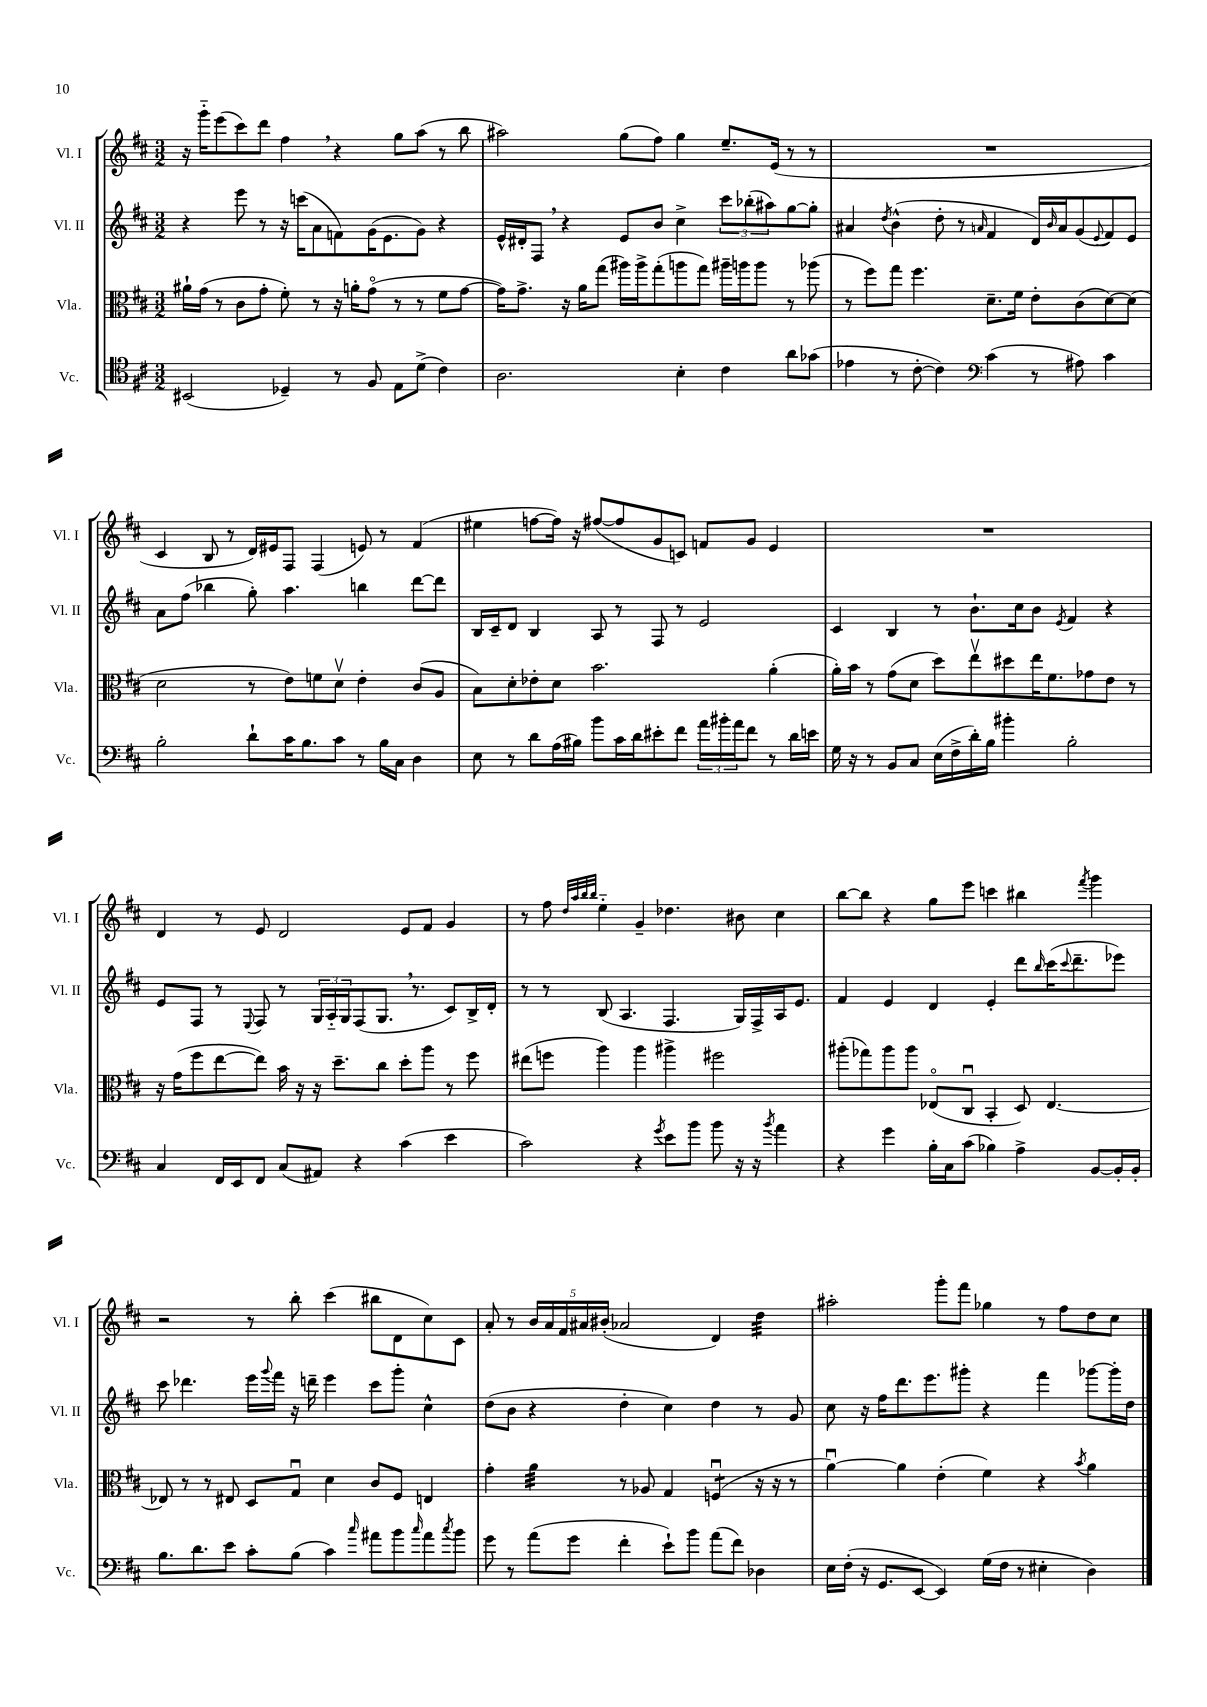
<<
\new StaffGroup <<
\new Staff = "s0" \with { instrumentName = "Vl. I" shortInstrumentName = "Vl. I" } {
    \clef treble \key d \major \numericTimeSignature \time 3/2
    r16 g'''16-_ e'''8( cis'''8) d'''8 fis''4 \breathe r4 g''8 a''8( r8 b''8 |
    ais''2) g''8( fis''8) g''4 e''8.-- e'16( r8 r8 |
    R1. |
    cis'4 b8 r8 d'16) eis'16 fis8 fis4( e'8) r8 fis'4( |
    eis''4 f''8~ f''16) r16 fis''8~( fis''8 g'8 c'8) f'8 g'8 e'4 |
    R1. |
    d'4 r8 e'8 d'2 e'8 fis'8 g'4 |
    r8 fis''8 \grace { d''32 a''32 b''32 b''32 } e''4-_ g'4-- des''4. bis'8 cis''4 |
    b''8~ b''8 r4 g''8 e'''8 c'''4 bis''4 \acciaccatura { fis'''8 } g'''4 |
    r2 r8 b''8-. cis'''4( bis''8 d'8 cis''8) cis'8 |
    a'8-. r8 \tuplet 5/4 { b'16 a'16 fis'16 ais'16 bis'16-.( } aes'2 d'4) d''4:32 |
    ais''2-. g'''8-. fis'''8 ges''4 r8 fis''8 d''8 cis''8 \bar "|." |
}
\new Staff = "s1" \with { instrumentName = "Vl. II" shortInstrumentName = "Vl. II" } {
    \clef treble \key d \major \numericTimeSignature \time 3/2
    r4 e'''8 r8 r16 c'''16( a'8 f'8) g'16( e'8. g'8) r4 |
    e'16-^ dis'16-. fis8 \breathe r4 e'8 b'8 cis''4-> \tuplet 3/2 { cis'''8 bes''8-.( ais''8) } g''8~ g''8-. |
    ais'4 \acciaccatura { d''8 } b'4-^( d''8-. r8 \grace { a'16 } fis'4 d'16) \grace { b'16 } a'16 g'8( \appoggiatura { e'8 } fis'8) e'8 |
    a'8 fis''8( bes''4 g''8-.) a''4. b''4 d'''8~ d'''8 |
    b16 cis'16-- d'8 b4 a8 r8 fis8 r8 e'2 |
    cis'4 b4 r8 b'8.-! cis''16 b'8 \acciaccatura { e'8 } fis'4 r4 |
    e'8 fis8 r8 \appoggiatura { e8 } fis8 r8 \tuplet 3/2 { g16 a16-_ g16 } fis8( g8. \breathe r8. cis'8) b16-> d'16-. |
    r8 r8 b8( a4. fis4. g16) fis16-> a16 e'8. |
    fis'4 e'4 d'4 e'4-. d'''8 \grace { b''16 } cis'''16( \appoggiatura { cis'''8 } d'''8.-- ees'''8) |
    cis'''8 des'''4. e'''16 \appoggiatura { g'''8 } fis'''16 r16 d'''16-- e'''4 cis'''8 g'''8-. cis''4-^ |
    d''8( b'8 r4 d''4-. cis''4) d''4 r8 g'8 |
    cis''8 r16 fis''16 d'''8. e'''8. gis'''8-. r4 fis'''4 ges'''8~ ges'''16-. d''16 \bar "|." |
}
\new Staff = "s2" \with { instrumentName = "Vla." shortInstrumentName = "Vla." } {
    \clef alto \key d \major \numericTimeSignature \time 3/2
    ais'16-! g'16( r8 cis'8 g'8-. fis'8-.) r8 r16 a'16-. g'8\flageolet( r8 r8 fis'8 g'8~ |
    g'16) g'8.-> r16 a'16 g''8( ais''16) ais''16-> g''8-.( a''8 g''8) ais''16-- a''16 a''8 r8 aes''8( |
    r8 fis''8) g''8 fis''4. d'8.-- fis'16 e'8-. cis'8( d'8~) d'8( |
    d'2 r8 e'8) f'8 d'8\upbow e'4-. cis'8( a8 |
    b8) d'8-. ees'8-. d'8 b'2. a'4-.( |
    a'16-.) b'16 r8 g'8( d'8 d''8) e''8\upbow dis''8 e''16 fis'8. ges'8 e'8 r8 |
    r16 g'16( fis''8 e''8~ e''8) b'16 r16 r16 d''8.-- cis''8 d''8-. a''8 r8 fis''8 |
    eis''8( f''8 a''4) a''4 ais''4-> fis''2 |
    ais''8-.( ges''8) ais''8 ais''8 ees8\flageolet( cis8\downbow b,4-. d8) ees4.~ |
    ees8 r8 r8 eis8 d8 g8\downbow d'4 cis'8 fis8 e4 |
    g'4-. a'4:32 r8 aes8 g4 f4:8\downbow( r16 r16 r8 |
    a'4~\downbow) a'4 e'4-.( fis'4) r4 \acciaccatura { b'8 } a'4 \bar "|." |
}
\new Staff = "s3" \with { instrumentName = "Vc." shortInstrumentName = "Vc." } {
    \clef tenor \key d \major \numericTimeSignature \time 3/2
    bis,2( des4--) r8 fis8 e8 d'8->( cis'4) |
    a2. b4-. cis'4 a'8 ges'8( |
    ees'4 r8 cis'8~-. cis'4) \clef bass cis'4( r8 ais8) cis'4 |
    b2-. d'8-! cis'16 b8. cis'8 r8 b16 cis16 d4 |
    e8 r8 d'8 a16( bis16) b'8 cis'16 d'16 eis'8-. fis'8 \tuplet 3/2 { a'16 bis'16-. a'16 } fis'8 r8 d'16 e'16 |
    g16 r16 r8 b,8 cis8 e16( fis16-> d'16-.) b16 bis'4-. b2-. |
    cis4 fis,16 e,16 fis,8 cis8( ais,8) r4 cis'4( e'4 |
    cis'2) r4 \acciaccatura { g'8 } e'8 b'8 b'8 r16 r16 \acciaccatura { b'8 } a'4 |
    r4 g'4 b16-. cis16 cis'8( bes4) a4-> b,8~ b,16-. b,16-. |
    b8. d'8. e'8 cis'8-. b8( cis'4) \grace { cis''16 } ais'8 b'8 \grace { cis''16 } ais'8 \acciaccatura { cis''8 } b'8 |
    g'8 r8 a'8( g'8 fis'4-. e'8-!) b'8 a'8( fis'8) des4 |
    e16 fis16-.( r16 g,8. e,8~ e,4) g16( fis16 r8 eis4-. d4) \bar "|." |
}
>>
>>
\layout { \context { \Score \remove "Bar_number_engraver" } }
